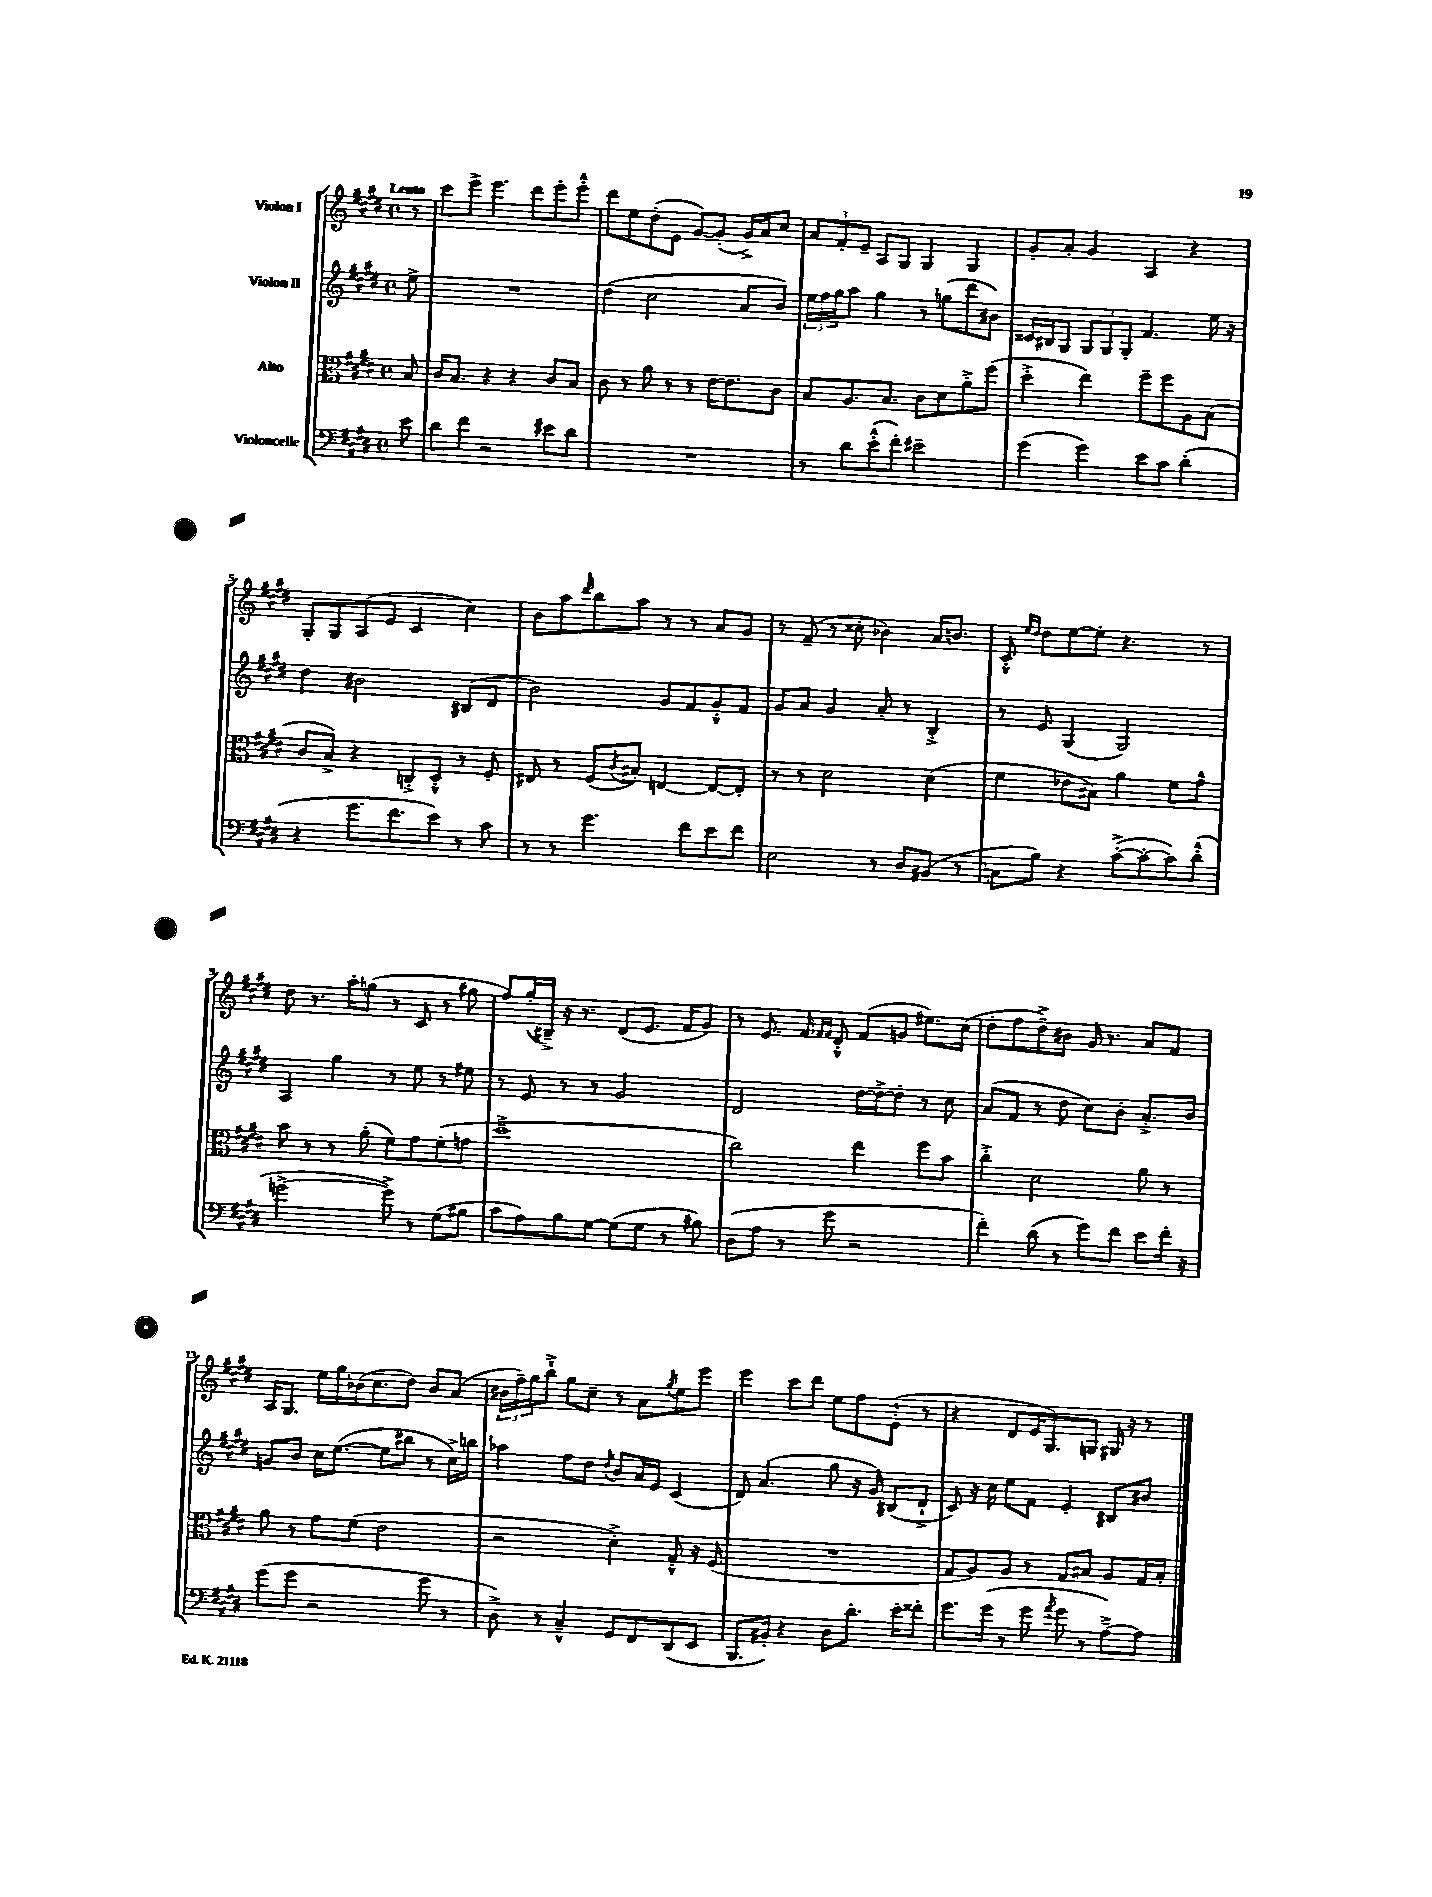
<<
\new StaffGroup <<
\new Staff = "s0" \with { instrumentName = "Violon I" } {
    \clef treble \key e \major \defaultTimeSignature \time 4/4 \partial 8 \tempo "Lento"
    r8 |
    cis'''8 e'''8-> e'''4. dis'''8 e'''8-. e'''8-.-^ |
    dis'''8 e''8 dis''8-.( e'8 gis'8~) gis'8-.( gis'16->) a'16 cis''8 |
    \tuplet 3/2 { a'8 fis'8-. e'8-- } a8 gis8 gis4 gis4 |
    gis'8-. a'8-. gis'4 a4 r4 |
    gis8-. gis8 a8( e'8 cis'4 cis''4) |
    b'8 a''8 \grace { dis'''16 } b''8 a''8 r8 r8 a'8 gis'8 |
    r8 fis'8--( r8 cisis''8-. bes'4) a'16 b'8. |
    cis'8-.-^ \grace { e''16 dis''16 } dis''8 e''8~ e''8-. r4. r8 |
    dis''8 r8. a''16-. g''8( r8 cis'8 r8 gis''8 |
    fis''8) gis''16-.( bis16--->) r16 r8. dis'8( e'8. fis'16 gis'8) |
    r8 e'8. fis'16 \grace { fis'16 fis'16 } dis'8-.-^ fis'8( g'8 eis''8.) cis''16( |
    dis''8-. fis''8 dis''8--->) bis'8 gis'16 r8. a'8 fis'8 |
    a16 gis8. e''16 gis''16 bes'16( cis''8. dis''8) bes'8 a'8( |
    \tuplet 3/2 { bis'16 fis''16--) gis''16 } b''8-!-> gis''8 cis''8-- r8 a'8 \acciaccatura { gis''8 } e''8 e'''8 |
    e'''4 cis'''8 dis'''8 e''8 fis''8 e'8-.-^( r8 |
    r4 dis'8 e'16 gis8.) g8 gis16 r16 r8 \bar "|." |
}
\new Staff = "s1" \with { instrumentName = "Violon II" } {
    \clef treble \key e \major \defaultTimeSignature \time 4/4 \partial 8
    e''8-> |
    R1 |
    dis''4( cis''2 a'8 b'8) |
    \tuplet 3/2 { e''16 fis''16 gis''16 } a''8 gis''4 r8 g''8( dis'''8 bis'8) |
    cisis'16 bis16 gis8 \tuplet 3/2 { gis8 gis8 gis8-. } fis'4. e''16 r16 |
    dis''4 bis'2 bis8( dis'8 |
    b'2) gis'8 fis'8 gis'8-.-^ fis'8 |
    gis'8 a'8 gis'4 a'8-. r8 b4-.-> |
    r8 e'8 gis4( gis2) |
    a4 gis''4 r8 e''8 r8 eis''8 |
    r8 e'8 r8 r8 gis'2 |
    dis'2 dis''16~ dis''16~-> dis''8-. r8 cis''8 |
    a'8( fis'8 r8 dis''8 cis''8) b'8-. a'8.-.-> b'16 |
    g'8 b'8 cis''16 e''8.~( e''8 bis''8 r8 cis''16->) b''16 |
    aes''4 fis''8 dis''8 \acciaccatura { dis''8 } b'8 a'16 e'16 cis'4( |
    dis'8) a'4.( gis''8 r16 gis'16) bis8( dis'8-!-> |
    cis'8) r16 cis''16 e''8 fis'8 e'4-. bis8 bis'8 \bar "|." |
}
\new Staff = "s2" \with { instrumentName = "Alto" } {
    \clef alto \key e \major \defaultTimeSignature \time 4/4 \partial 8
    b8 |
    cis'16 b8. r4 r4 cis'8 b8 |
    cis'8 r8 a'8 r8 r8 e'16~ e'8. cis'8 |
    b8 a8. b8. cis'8 dis'8 a'8-.-> fis''8( |
    dis''4-.-> e''4) fis''8-- fis''8 a8 b8( |
    cis'8 b8->) r4 c8-.-> dis8-.-^ r8 fis8-. |
    eis8 r8 fis8( \acciaccatura { cis'8 } bis8-.) e4~ e8~ e8-. |
    r8 r8 dis'2 dis'4( |
    fis'4 ees'8 bis8) a'4 fis'8 gis'8-^ |
    b'8 r8 r8 a'8-.( fis'8) gis'8 fis'8-.( g'8 |
    dis''1---> |
    cis''2) e''4 fis''8 b'8 |
    cis''4-.-> dis'2 a'8 r8 |
    a'8 r8 gis'8 fis'8( e'2 |
    r2 dis'4-.->) gis8-.-^ r16 fis16( |
    R1 |
    gis8 a8) a8 r8 gis8 bis8 a8 gis16 bis16-. \bar "|." |
}
\new Staff = "s3" \with { instrumentName = "Violoncelle" } {
    \clef bass \key e \major \defaultTimeSignature \time 4/4 \partial 8
    e'8 |
    dis'8 fis'8 r2 eis'8 dis'8 |
    R1 |
    r8 dis'8 e'8-.-^( fis'8-.) eis'2-- |
    gis'4( gis'4) e'8 cis'8 dis'4-.( |
    r4 gis'8. fis'8. e'8) r8 cis'8 |
    r8 r8 gis'4. fis'8 e'8 fis'8 |
    e2 r8 dis8 bis,8( r8 |
    c8 b8) r4 cis'8~-.->( cis'8~-. cis'8) dis'8-.-^( |
    g'2~-> g'8->) r8 gis8( bis8 |
    cis'8 a8) b8 gis8~ gis8( gis8 r8 bis8) |
    dis8( a8 r8 gis'8 r2 |
    fis'4-.) dis'8( r8 gis'8) fis'8 e'8 fis'16-. r16 |
    gis'8( gis'8 r2 gis'8 r8 |
    dis8->) r8 cis4---^ gis,8 fis,8 dis,8( e,8 |
    b,,8. bis,16-.) r4 dis8 dis'8.-. e'16-. fisis'8-. |
    gis'8. gis'16( r8 gis'8 \acciaccatura { a'8 } gis'8 r8 a8~--->) a8 \bar "|." |
}
>>
>>
